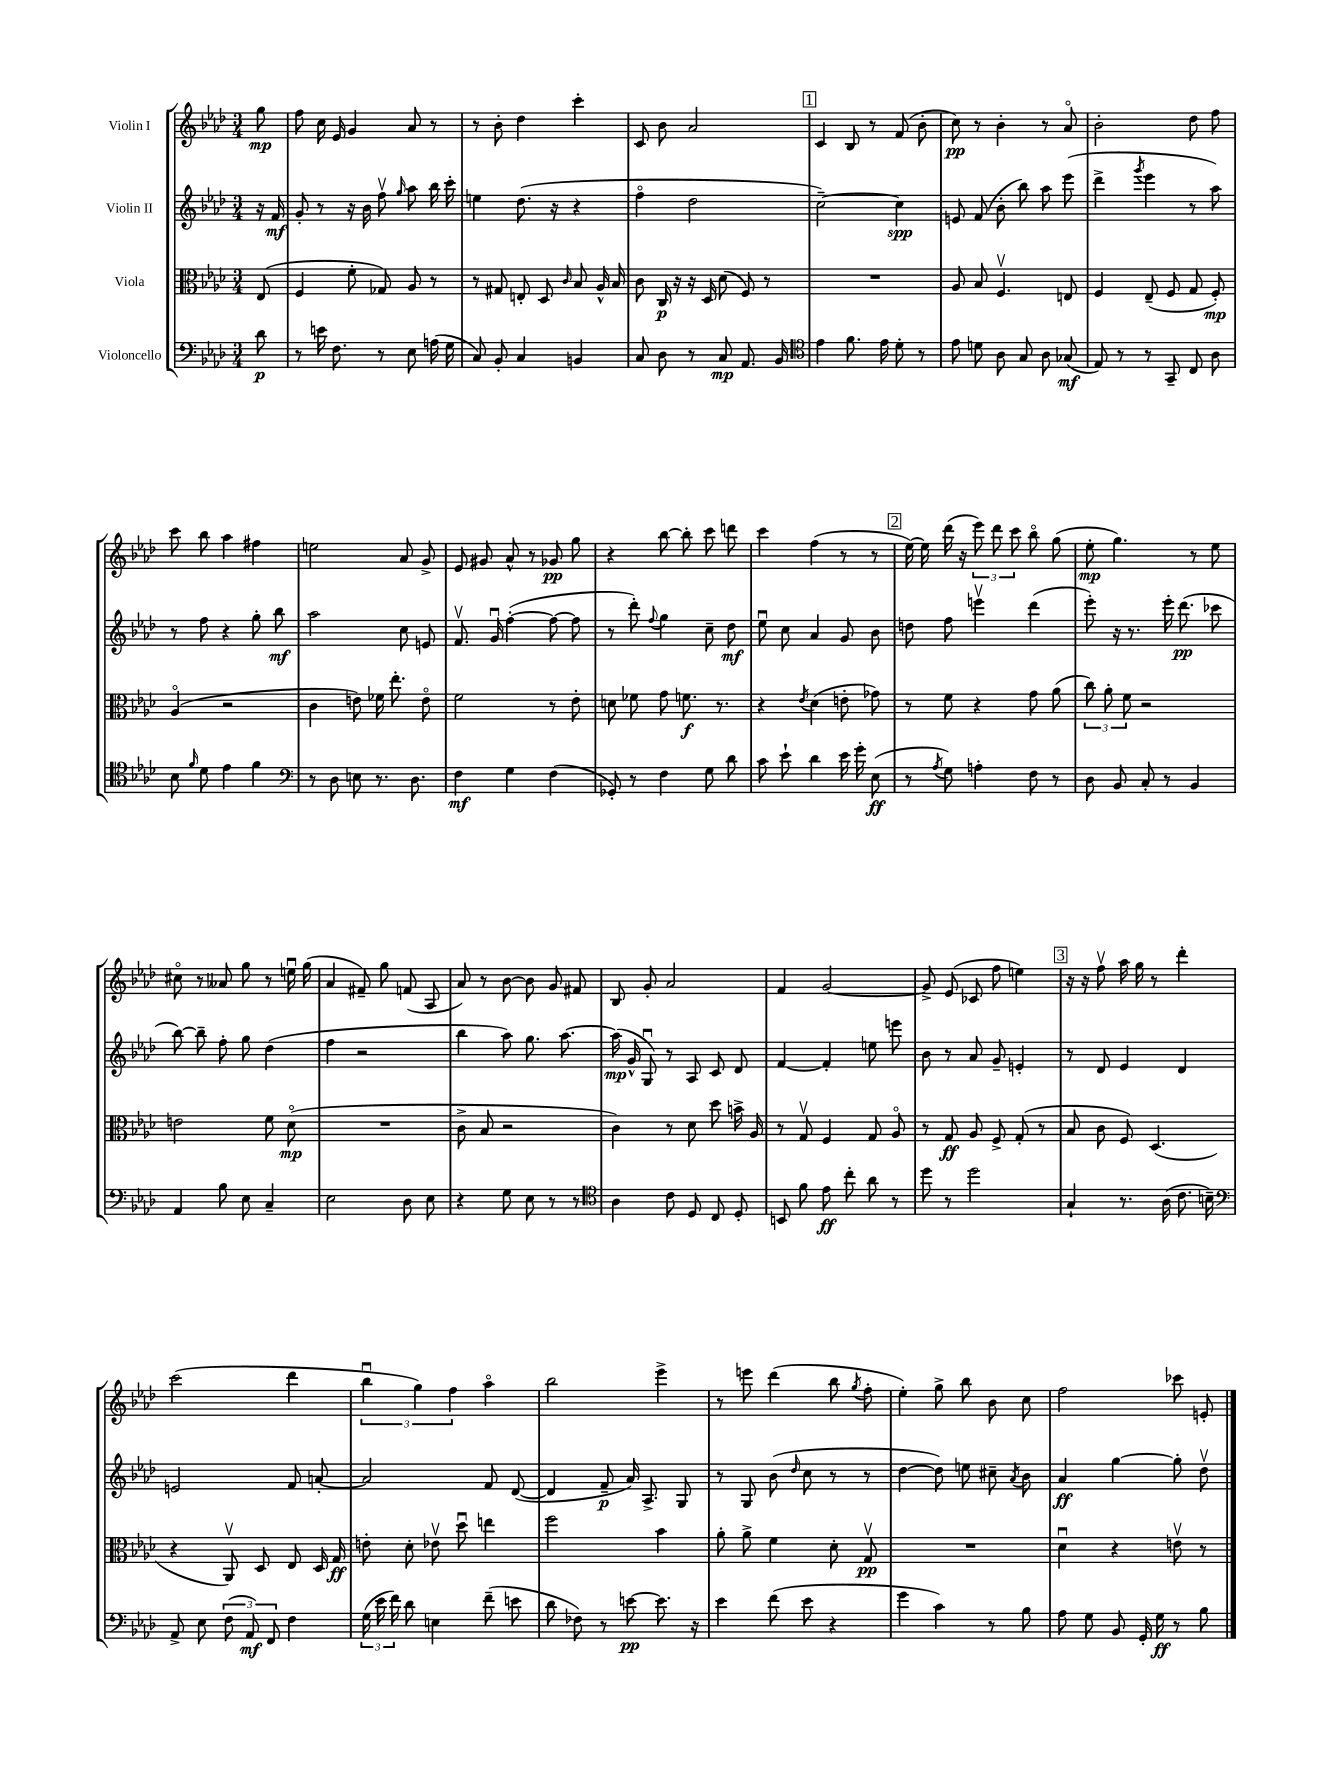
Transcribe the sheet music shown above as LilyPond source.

<<
\new StaffGroup <<
\new Staff = "s0" \with { instrumentName = "Violin I" } {
    \clef treble \key aes \major \numericTimeSignature \time 3/4 \partial 8
    \autoBeamOff g''8\mp |
    f''8 c''16 ees'16 g'4 aes'8 r8 |
    r8 bes'8-. des''4 c'''4-. |
    c'8 bes'8 aes'2 |
    \mark \markup { \box "1" } c'4 bes8 r8 f'8( bes'8-. |
    c''8\pp) r8 bes'4-. r8 aes'8\flageolet |
    bes'2-. des''8 f''8 |
    c'''8 bes''8 aes''4 fis''4 |
    e''2 aes'8 g'8-> |
    ees'8 gis'8 aes'8-^ r8 ges'8\pp g''8 |
    r4 bes''8~ bes''8-. c'''8 d'''8 |
    c'''4 f''4( r8 r8 |
    \mark \markup { \box "2" } ees''16~) ees''16 des'''16( r16 \tuplet 3/2 { ees'''8) des'''8 c'''8 } bes''8\flageolet g''8( |
    ees''8-.\mp g''4.) r8 ees''8 |
    cis''8\flageolet r8 aeses'8 g''8 r8 e''16\downbow g''16( |
    aes'4 fis'8--) g''8 f'8( aes8 |
    aes'8) r8 bes'8~ bes'8 g'8 fis'8 |
    bes8 g'8-. aes'2 |
    f'4 g'2~ |
    g'8-> ees'8( ces'8 f''8 e''4) |
    \mark \markup { \box "3" } r16 r16 f''8\upbow aes''16 g''16 r8 des'''4-. |
    c'''2( des'''4 |
    \tuplet 3/2 { bes''4\downbow g''4) f''4 } aes''4\flageolet |
    bes''2 ees'''4-> |
    r8 e'''8 des'''4( bes''8 \acciaccatura { g''8 } f''8-. |
    ees''4-.) g''8-> bes''8 bes'8 c''8 |
    f''2 ces'''8 e'8-. \bar "|." |
}
\new Staff = "s1" \with { instrumentName = "Violin II" } {
    \clef treble \key aes \major \numericTimeSignature \time 3/4 \partial 8
    \autoBeamOff r16 f'16\mf |
    g'8-. r8 r16 bes'16 f''8\upbow \grace { g''16 } aes''8 bes''16 c'''16-. |
    e''4 des''8.( r16 r4 |
    f''4\flageolet des''2 |
    \mark \markup { \box "1" } c''2~--) c''4\spp |
    e'8 f'8( bes'8-. bes''8) aes''8 ees'''8( |
    des'''4-> \acciaccatura { g'''8 } ees'''4 r8 aes''8) |
    r8 f''8 r4 g''8-. bes''8\mf |
    aes''2 c''8 e'8 |
    f'8.\upbow g'16\downbow f''4~-.( f''8~ f''8 |
    r8 des'''8-.) \appoggiatura { f''8 } g''4 c''8-- des''8\mf |
    ees''8\downbow c''8 aes'4 g'8 bes'8 |
    \mark \markup { \box "2" } d''8 f''8 e'''4\upbow des'''4( |
    ees'''8-.) r16 r8. ees'''16-. des'''8.\pp( ces'''8 |
    bes''8~) bes''8-- f''8-. g''8 des''4( |
    f''4 r2 |
    bes''4 aes''8) g''8. aes''8.~ |
    aes''16\mp( g'16-^ g8\downbow) r8 aes8 c'8 des'8 |
    f'4~ f'4-. e''8 e'''8 |
    bes'8 r8 aes'8 g'8-- e'4-. |
    \mark \markup { \box "3" } r8 des'8 ees'4 des'4 |
    e'2 f'8 a'8~-. |
    a'2 f'8 des'8~( |
    des'4 f'8--\p aes'16) aes8.-> g8 |
    r8 g8 bes'8( \grace { des''16 } c''8 r8 r8 |
    des''4~ des''8) e''8 cis''8-- \acciaccatura { aes'8 } bes'8 |
    aes'4\ff g''4~ g''8-. des''8\upbow \bar "|." |
}
\new Staff = "s2" \with { instrumentName = "Viola" } {
    \clef alto \key aes \major \numericTimeSignature \time 3/4 \partial 8
    \autoBeamOff ees8( |
    f4 f'8-. ges8) aes8 r8 |
    r8 gis8 e8-. des8 \grace { c'16 } bes8 aes16-^ bes16 |
    c'8 c16\p r16 r16 des16 des'8( f8) r8 |
    \mark \markup { \box "1" } R2. |
    aes8 bes8 f4.\upbow e8 |
    f4 ees8--( f8 g8 f8-.\mp) |
    aes4\flageolet( r2 |
    c'4 e'8) fes'16 ees''8.-. e'8\flageolet |
    f'2 r8 ees'8-. |
    d'8 fes'8 g'8 f'8.\f r8. |
    r4 \acciaccatura { ees'8 } des'4( e'8-. ges'8) |
    \mark \markup { \box "2" } r8 f'8 r4 g'8 aes'8( |
    \tuplet 3/2 { c''8) aes'8-. f'8 } r2 |
    e'2 f'8 des'8\flageolet\mp( |
    R2. |
    c'8-> bes8 r2 |
    c'4) r8 des'8 des''8 b'16-> aes16 |
    r8 g8\upbow f4 g8 aes8\flageolet |
    r8 g8\ff aes8 f8-> g8-.( r8 |
    \mark \markup { \box "3" } bes8 c'8 f8) des4.( |
    r4 aes,8\upbow) des8 ees8 des16 g16\ff |
    e'8-. des'8-. ees'8\upbow des''8\downbow e''4 |
    f''2 bes'4 |
    aes'8-. aes'8-> f'4 des'8-. g8\upbow\pp |
    R2. |
    des'4\downbow r4 e'8\upbow r8 \bar "|." |
}
\new Staff = "s3" \with { instrumentName = "Violoncello" } {
    \clef bass \key aes \major \numericTimeSignature \time 3/4 \partial 8
    \autoBeamOff des'8\p |
    r8 e'16 f8. r8 ees8 a16( g16 |
    c8) bes,8-. c4 b,4 |
    c8 des8 r8 c8\mp aes,8. bes,16 |
    \mark \markup { \box "1" } \clef tenor ees'4 f'8. ees'16 des'8-. r8 |
    ees'8 d'8 aes8 g8 aes8 ges8\mf( |
    ees8) r8 r8 g,8-- c8 aes8 |
    bes8 \grace { f'16 } des'8 ees'4 f'4 |
    \clef bass r8 des8 e8 r8. des8. |
    f4\mf g4 f4( |
    ges,8-.) r8 f4 g8 des'8 |
    c'8 ees'8-! des'4 ees'16 g'16-. ees8\ff( |
    \mark \markup { \box "2" } r8 \acciaccatura { aes8 } g8) a4-. f8 r8 |
    des8 bes,8 c8-. r8 bes,4 |
    aes,4 bes8 ees8 c4-- |
    ees2 des8 ees8 |
    r4 g8 ees8 r8 r8 |
    \clef tenor aes4 c'8 des8 c8 des8-. |
    b,8 f'8 ees'8\ff c''8-. aes'8 r8 |
    des''8 r8 des''2 |
    \mark \markup { \box "3" } g4-! r8. aes16( c'8. b16--) |
    \clef bass aes,8-> ees8 \tuplet 3/2 { f8( aes,8\mf) f,8 } f4 |
    \tuplet 3/2 { g16( ees'16 f'16) } des'8 e4 f'8--( e'8 |
    des'8 fes8) r8 e'8~\pp e'8. r16 |
    ees'4 f'8( ees'8 r4 |
    g'4 c'4) r8 bes8 |
    aes8 g8 bes,8 g,16-. g16\ff r8 bes8 \bar "|." |
}
>>
>>
\layout { \context { \Score \remove "Bar_number_engraver" } }
